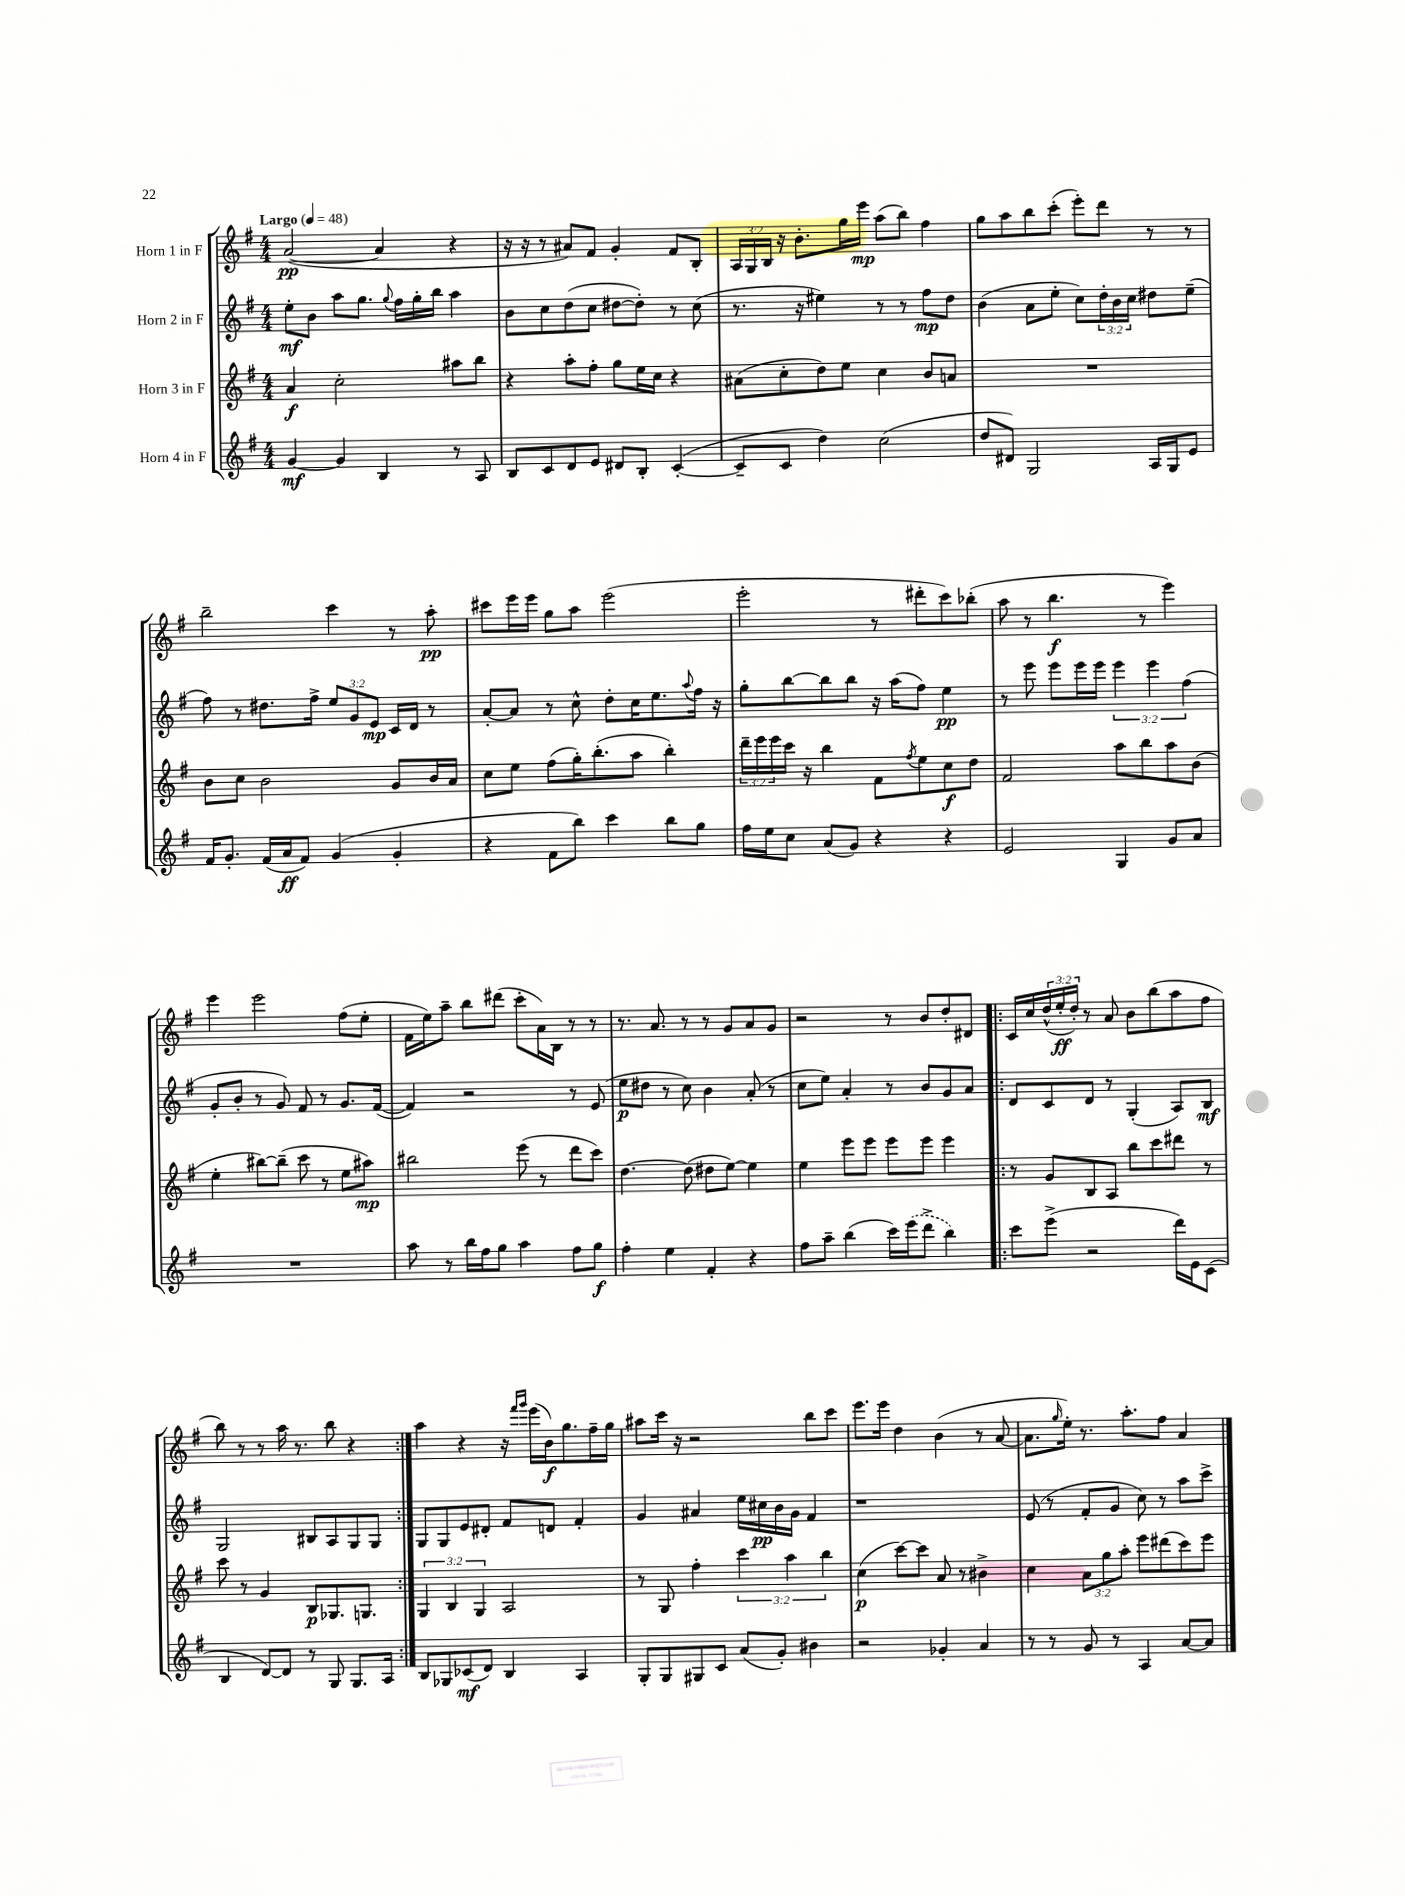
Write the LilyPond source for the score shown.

<<
\new StaffGroup <<
\new Staff = "s0" \with { instrumentName = "Horn 1 in F" } {
    \clef treble \key g \major \numericTimeSignature \time 4/4 \override Staff.TupletNumber.text = #tuplet-number::calc-fraction-text \tempo "Largo" 4 = 48
    a'2~\pp( a'4 r4 |
    r16 r16 r8 ais'8) fis'8 g'4-. fis'8 b8-. |
    \tuplet 3/2 { a16 g16 b16 } r16 b'8.-. g''16 e'''16\mp a''8( b''8) fis''4 |
    g''8 a''8 b''8 c'''8-.( e'''8-.) d'''8 r8 r8 |
    b''2-- c'''4 r8 a''8-.\pp |
    cis'''8 e'''16 e'''16 g''8 a''8 e'''2( |
    e'''2-. r8 dis'''8-. c'''8) bes''8-.( |
    a''8 r8 b''4.\f r8 e'''4) |
    e'''4 e'''2 fis''8( e''8-. |
    fis'16 e''16) a''8-- b''8 dis'''8( c'''8-. a'16) b16 r8 r8 |
    r8. a'8. r8 r8 g'8 a'8 g'8 |
    r2 r8 b'8 d''8-. dis'8 |
    \repeat volta 2 { c'16 c''16 \tuplet 3/2 { d''16-^( e''16-.\ff d''16-.) } r8 a'8 b'8 b''8( a''8 fis''8 |
    b''8) r8 r8 a''16 r8. b''8 r4 | }
    a''4 r4 r16 \grace { fis'''16 g'''16 } e'''16( b'16\f) g''8. fis''16-- g''16 |
    ais''8 c'''16 r16 r2 b''8 c'''8 |
    e'''8. e'''16 d''4 b'4( r8 a'8~ |
    a'8. \grace { g''16 } e''16-.) r8. a''8.-. fis''8 a'4 \bar "|." |
}
\new Staff = "s1" \with { instrumentName = "Horn 2 in F" } {
    \clef treble \key g \major \numericTimeSignature \time 4/4 \override Staff.TupletNumber.text = #tuplet-number::calc-fraction-text
    e''8-.\mf b'8 a''8 g''8. \appoggiatura { g''8 } fis''16 g''16-. b''16 a''4 |
    b'8 c''8 d''8( c''8 dis''8~ dis''8-.) r8 c''8( |
    r8. r16 eis''4) r8 r8 fis''8\mp d''8 |
    b'4( a'8 e''8-. c''8) \tuplet 3/2 { d''16-. b'16 c''16 } dis''8 e''8--( |
    fis''8) r8 dis''8. fis''16-> \tuplet 3/2 { e''8 g'8 e'8\mp } c'16 d'16 r8 |
    a'8~-. a'8 r8 c''8-^ d''8-. c''16 e''8. \appoggiatura { a''8 } fis''16 r16 |
    g''8-. b''8~ b''8 b''8 r16 a''16( fis''8) e''4\pp |
    r8 e'''8 e'''8 e'''16 e'''16 \tuplet 3/2 { e'''4 e'''4 fis''4( } |
    g'8-. b'8-. r8 g'8) fis'8 r8 g'8. fis'16~( |
    fis'4) r2 r8 e'8( |
    e''8\p dis''8 r8 c''8) b'4 a'8-.( r8 |
    c''8 e''8) a'4-. r8 b'8 g'8 a'8 |
    \repeat volta 2 { d'8 c'8 d'8 r8 g4-.( a8) b8\mf |
    g2 bis8 a8 g8 g8 | }
    g8 g8 e'8 dis'8-. fis'8 d'8 fis'4-. |
    g'4 ais'4 e''16 cis''16\pp b'16 g'16 fis'4 |
    r1 |
    e'8( r8 fis'8-. g'8 c''8) r8 a''8 c'''8-> \bar "|." |
}
\new Staff = "s2" \with { instrumentName = "Horn 3 in F" } {
    \clef treble \key g \major \numericTimeSignature \time 4/4 \override Staff.TupletNumber.text = #tuplet-number::calc-fraction-text
    a'4\f c''2-. ais''8 b''8 |
    r4 a''8-. fis''8-. g''8 e''16 c''16 r4 |
    ais'8( c''8-. d''8) e''8 c''4 b'8 a'8 |
    R1 |
    b'8 c''8 b'2 g'8 b'16 a'16 |
    c''8 e''8 fis''8( g''16-.) b''8.-.( a''8 b''4-.) |
    \tuplet 3/2 { d'''16-- e'''16 e'''16 } c'''16 r16 b''4 fis'8 \acciaccatura { fis''8 } e''8 c''8\f d''8 |
    fis'2 a''8 b''8 a''8 b'8( |
    e''4-. bis''8~) bis''8--( c'''8 r8 e''8 ais''8\mp) |
    bis''2 e'''8( r8 d'''8 c'''8) |
    d''4.~ d''8( dis''8 e''8~) e''4 |
    e''4 e'''8 e'''8 e'''8 e'''8 e'''4 |
    \repeat volta 2 { r8 g'8 b8 a8 b''8 c'''8 dis'''8 r8 |
    c'''8 r8 g'4 b8\p ges8. g8. | }
    \tuplet 3/2 { g4 b4 g4 } a2 |
    r8 g8 fis''4-. \tuplet 3/2 { c'''4 a''4 b''4 } |
    c''4\p( c'''8~) c'''8 a'8 r8 bis'4-> |
    c''4 \tuplet 3/2 { a'8 g''8 a''8-. } e'''8 dis'''8( c'''8) e'''8 \bar "|." |
}
\new Staff = "s3" \with { instrumentName = "Horn 4 in F" } {
    \clef treble \key g \major \numericTimeSignature \time 4/4
    g'4~\mf g'4 b4 r8 a8 |
    b8 c'8 d'8 e'8 dis'8 b8-. c'4~-.( |
    c'8-- c'8 d''4) c''2( |
    d''8 dis'8) g2 a16 g16 e'8 |
    fis'16 g'8.-. fis'16( a'16\ff fis'8) g'4( g'4-. |
    r4 fis'8 b''8) c'''4 b''8 g''8 |
    fis''16 e''16 c''8 a'8( g'8) r4 r4 |
    e'2 g4 g'8 a'8 |
    R1 |
    a''8 r8 b''16 fis''16 g''8 a''4 fis''8 g''8\f |
    fis''4-. e''4 fis'4-. r4 |
    fis''8 a''8-- b''4( c'''16) \once \slurDashed e'''16( d'''8-> b''4) |
    \repeat volta 2 { c'''8 e'''8->( r2 d'''16) e'16 c'8( |
    b4 d'8~) d'8 r8 g8 g8. a16 | }
    b8 ges8 ces'8\mf( d'8) b4 a4 |
    g8-. g8 gis8 c'8 a'8( g'8-.) bis'4 |
    r2 ges'4-. a'4 |
    r8 r8 g'8 r8 a4 a'8~ a'8 \bar "|." |
}
>>
>>
\layout { \context { \Score \remove "Bar_number_engraver" } }
